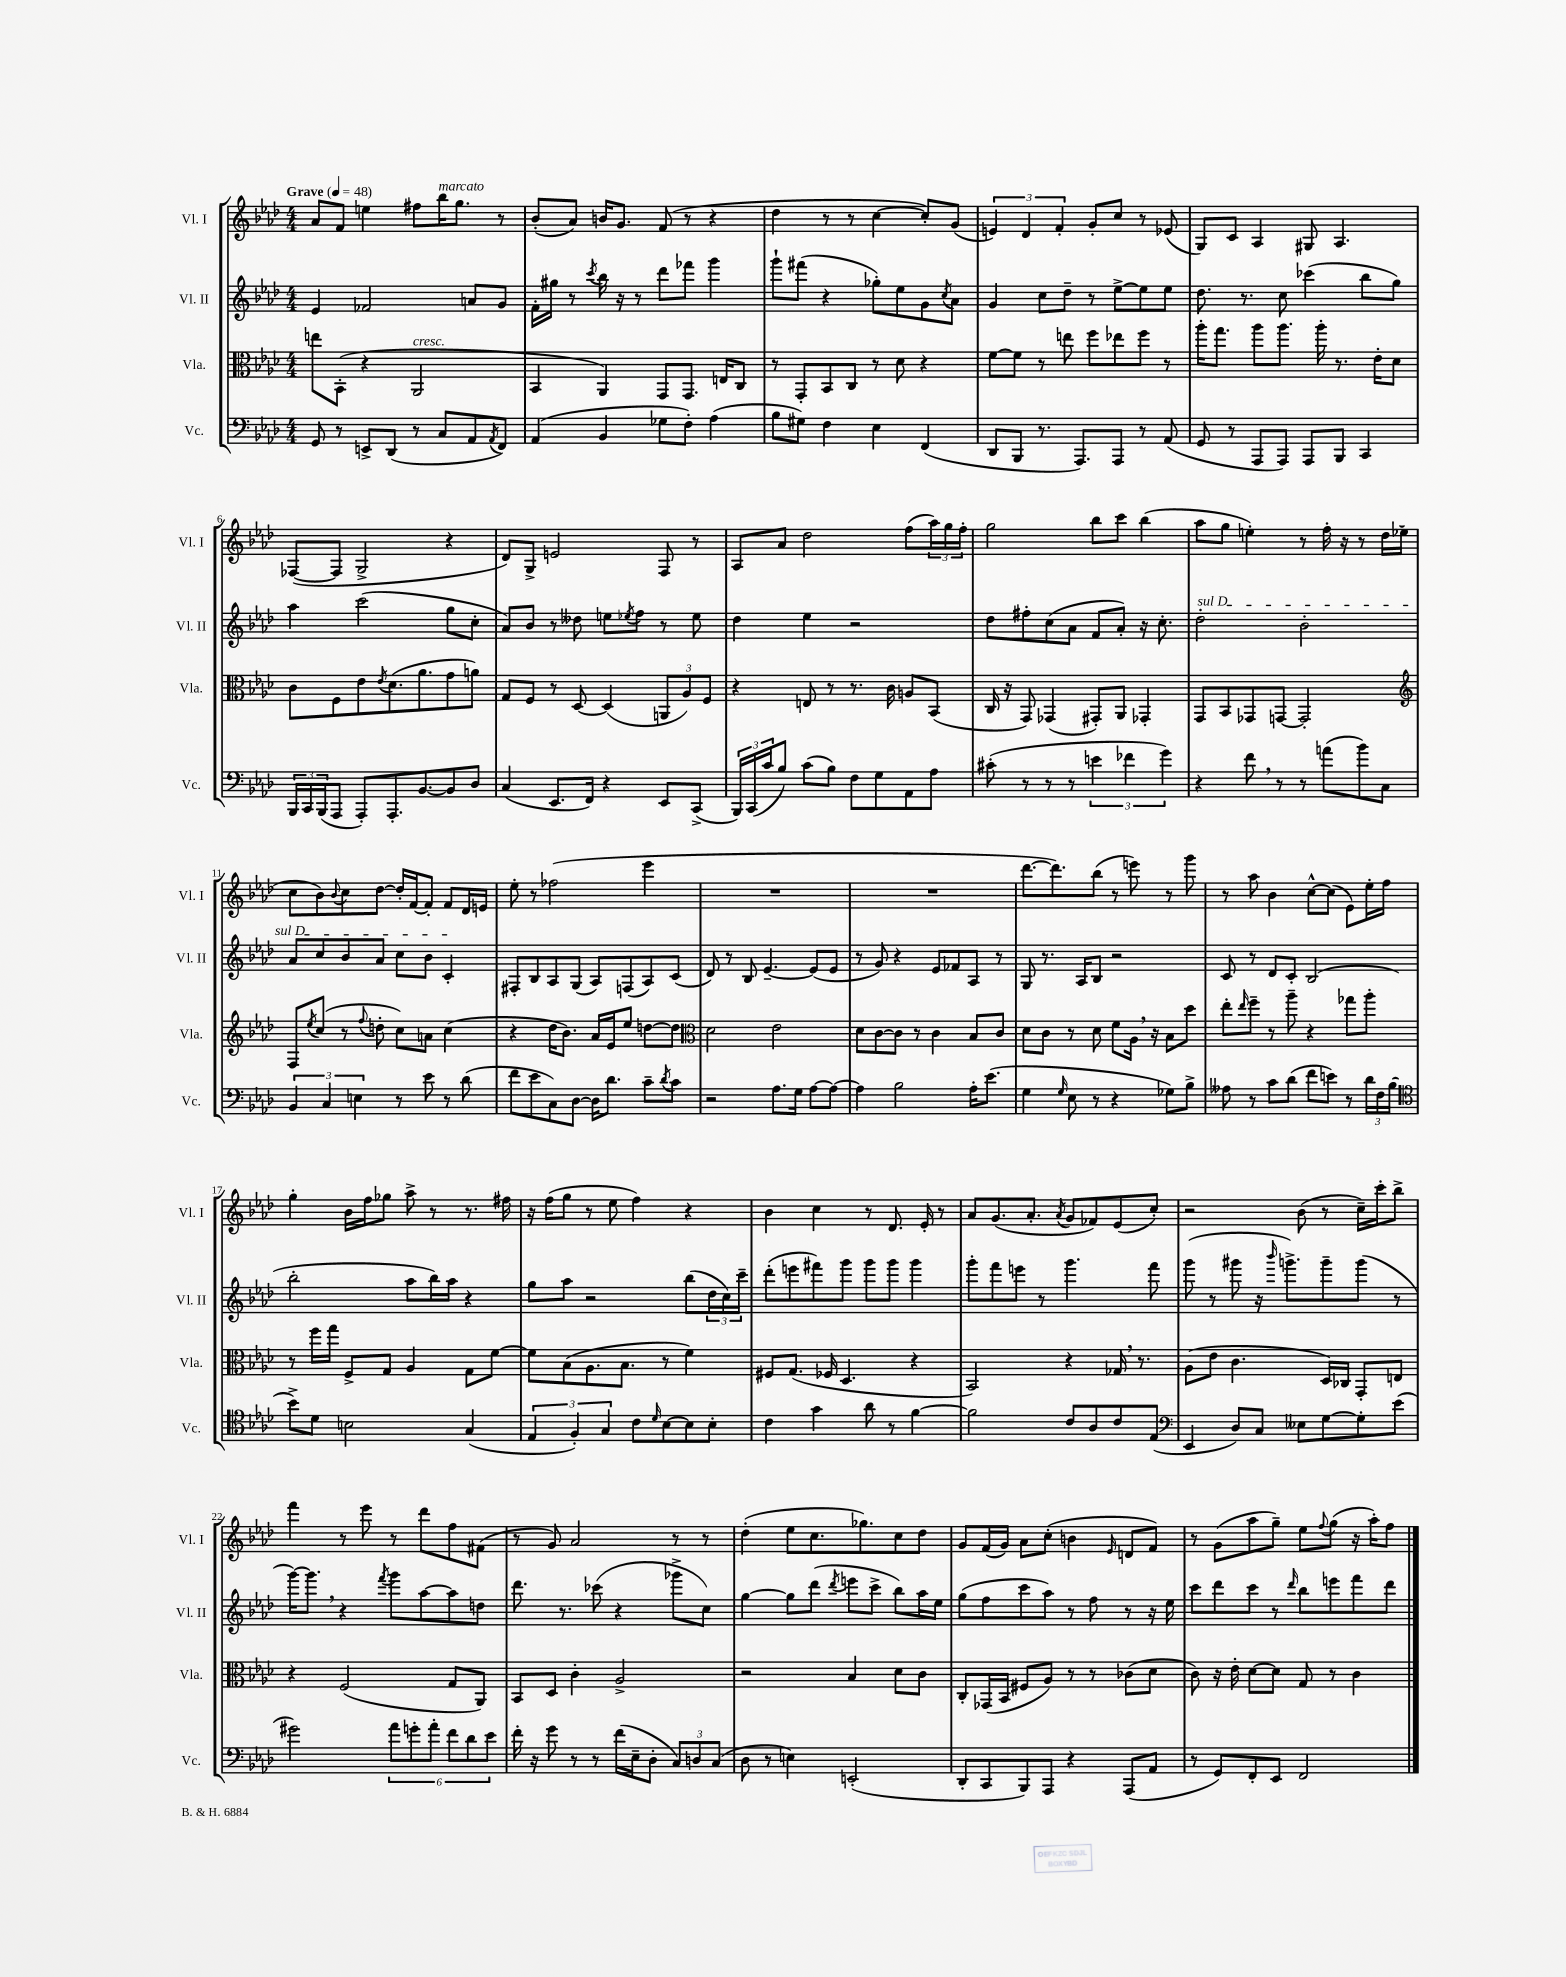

**kern	**kern	**kern	**kern
*staff4	*staff3	*staff2	*staff1
*clefF4	*clefC3	*clefG2	*clefG2
*k[b-e-a-d-]	*k[b-e-a-d-]	*k[b-e-a-d-]	*k[b-e-a-d-]
*M4/4	*M4/4	*M4/4	*M4/4
*MM48	*MM48	*MM48	*MM48
8GG	8ee	4e-	8a-
8r	(8BB-'	.	8f
8EE^	4r	2f-	4ee
(8DD-	.	.	.
8r	2AA-	.	8ff#
8C	.	.	16bb-
.	.	.	8.gg
8AA-	.	8a	.
8qAA-	.	.	.
8FF)	.	8g	8r
=	=	=	=
(4AA-	4BB-	16f'	(8b-'
.	.	16gg#	.
.	.	8r	8a-)
.	.	8qccc	.
4BB-	4AA-)	16bb-	16b
.	.	16r	8.g
.	.	8r	.
8G-	8GG	8ddd-	(8f
8F')	8.GG	8fff-	8r
(4A-	.	4ggg	4r
.	16E	.	.
.	8C	.	.
=	=	=	=
8B-	8r	8ggg`	4dd-
8G#)	8GG'	(8fff#	.
4F	8BB-	4r	8r
.	8C	.	8r
4E-	8r	8gg-')	[4cc
.	8d-	8ee-	.
(4FF	4r	8g	8cc'])
.	.	8qcc	.
.	.	8a-	(8g
=	=	=	=
8DD-	[8f	4g	6e)
8BBB-	8f]	.	.
.	.	.	6d-
8.r	8r	8cc	.
.	.	.	6f'
.	8ee	8dd-~	.
8.AAA-)	.	.	.
.	8ff	8r	8g'
8AAA-	8ee-	[8ee-^	8cc
8r	8ff	8ee-]	8r
(8AA-	8r	8ee-	(8e-
=	=	=	=
8GG	16aa-'	8.dd-	8G)
.	8.gg	.	.
8r	.	.	8c
.	.	8.r	.
8AAA-	8aa-	.	4A-
8AAA-)	8.aa-	8cc	.
8AAA-	.	(4ccc-	8G#
.	16aa-'	.	.
8BBB-	8.r	.	4.A-
4CC	.	8bb-	.
.	16e-'	.	.
.	8d-	8gg)	.
=	=	=	=
24BBB-	8c	4aa-	([8F-
24CC	.	.	.
(24BBB-	.	.	.
8AAA-	8F	.	8F-]
8AAA-')	8e-	(2ccc	2G^
.	8qe-	.	.
8.AAA-'	(8.d-	.	.
[8.BB-	8.a-	.	.
8BB-]	8g	8gg	4r
8D-	8a)	8cc'	.
=	=	=	=
(4C	8G	8a-)	8d-)
.	8F	8b-	8G^
8.EE-	8r	8r	2e
.	[8D-	8dd--	.
16FF)	.	.	.
4r	(4D-]	8ee	.
.	.	8qee-	.
.	.	8ff	.
8EE-	12AA	8r	8F
.	12A-)	.	.
(8CC^	.	8ee-	8r
.	12F	.	.
=	=	=	=
24BBB-)	4r	4dd-	8A-
(24CC	.	.	.
24c	.	.	.
8B-)	.	.	8a-
(8c	8E	4ee-	2dd-
8B-)	8r	.	.
8F	8.r	2r	.
8G	.	.	.
.	16c	.	.
8AA-	8A	.	(8ff
8A-	(8BB-	.	24aa-)
.	.	.	24gg
.	.	.	24ff'
=	=	=	=
(8c#'	16C	8dd-	2gg
.	16r	.	.
8r	8GG)	8ff#'	.
8r	(4GG-	(8cc	.
8r	.	8a-	.
6e	8GG#')	8f	8bb-
.	8AA-	8a-')	8ccc
6f-	.	.	.
.	4GG-'	16r	(4bb-
.	.	8.cc'	.
6g)	.	.	.
=	=	=	=
4r	8GG	2dd-'	8aa-
.	8BB-	.	8gg
8f	8GG-	.	4ee')
8r	[8GG	.	.
8r	2GG']	2b-'	8r
(8a	.	.	16ff'
.	.	.	16r
8b-)	.	.	8r
8C	.	.	16dd-
.	.	.	(16ee-
=	=	=	=
*	*clefG2	*	*
6BB-	8F	8a-	8cc
.	8qee-	.	.
.	(8cc	8cc	8b-)
6C	.	.	.
.	.	.	8qqb-
.	8r	8b-	8cc
6E	.	.	.
.	8qqff	.	.
.	8dd'	8a-	[8dd-
8r	8cc)	8cc	16dd-']
.	.	.	[16f
8e-	8a	8b-	8f']
8r	(4cc	4c'	8f
(8d-	.	.	16d-
.	.	.	16e
=	=	=	=
8f	4r	8F#'	8ee-'
8e-	.	8B-	8r
8C)	16dd-	8A-	(2ff-
.	8.b-)	.	.
[8D-	.	(8G	.
16D-]	16a-	8A-)	.
8.d-	16e-	.	.
.	8ee-	(8F	.
8c~	[8dd	8A-)	4eee-
8qd-	.	.	.
8c	8dd]	(8c	.
=	=	=	=
*	*clefC3	*	*
2r	2d-	8d-)	1r
.	.	8r	.
.	.	8B-	.
.	.	[4.e-~	.
8.A-	2e-	.	.
16G	.	.	.
[8A-	.	(8e-]	.
8A-_	.	8e-	.
=	=	=	=
4A-]	8d-	8r	1r
.	[8c	8g)	.
2B-	8c]	4r	.
.	8r	.	.
.	4c	8e-	.
.	.	8f-	.
16A-'	8B-	8A-	.
(8.e-	.	.	.
.	8c	8r	.
=	=	=	=
4G	8d-	8G	[8.ddd-
.	8c	8.r	.
.	.	.	8.ddd-])
16qqG	.	.	.
8E-	8r	.	.
.	.	16A-	.
8r	8d-	8B-	(8bb-
4r	8f	2r	8r
.	16A-	.	8eee)
.	16r	.	.
8G-)	8B-	.	8r
8B-^	8dd-	.	8ggg
=	=	=	=
8A--	8ee-'	8c	8r
.	16qqee-	.	.
8r	8ff~	8r	8aa-
8c	8r	8d-	4b-
(8d-	8aa-~	8c'	.
8f	4r	(2B-	[8cc^^
8e)	.	.	(8cc]
8r	8gg-	.	8e-)
24d-	8aa-'	.	16ee-'
24F	.	.	.
.	.	.	16ff
(24B-	.	.	.
=	=	=	=
*clefC4	*	*	*
8b-^)	8r	2bb-'	4gg'
8d-	16ff	.	.
.	16gg	.	.
2B	8F^	.	16b-
.	.	.	16ff
.	8G	.	8gg-
.	4A-	8aa-	8aa-^
.	.	16bb-)	8r
.	.	16aa-	.
(4G	8G	4r	8.r
.	[8f	.	.
.	.	.	16ff#
=	=	=	=
6E-	8f]	8gg	16r
.	.	.	(16ff
.	(8B-	8aa-	8gg
6F')	.	.	.
.	8.A-	2r	8r
6G	.	.	.
.	.	.	8ee-
.	8.B-	.	.
8c	.	.	4ff)
16qqd-	.	.	.
[8B-	8r	.	.
8B-]	4f)	(8bb-	4r
8B-'	.	24dd-	.
.	.	24cc)	.
.	.	24ccc~	.
=	=	=	=
4c	8F#	(8ddd-'	4b-
.	(8.G	8eee	.
4g	.	8fff#)	4cc
.	16F-	.	.
.	4.D-	8ggg	.
8a-	.	8ggg	8r
8r	.	8ggg	8.d-
[4f	4r	4ggg	.
.	.	.	16e-'
.	.	.	8r
=	=	=	=
2f]	2BB-)	8ggg'	8a-
.	.	8fff	(8.g
.	.	8eee	.
.	.	.	8.a-'
.	.	8r	.
.	.	.	8qa-
8c	4r	4.ggg	8g
8A-	.	.	8f-)
8c	16G-	.	(8e-
.	8.r	.	.
(8E-	.	8fff	8cc')
=	=	=	=
*clefF4	*	*	*
4EE-	(8A-	(8ggg	2r
.	8e-	8r	.
8D-)	4.c	8ggg#	.
8C	.	16r	.
.	.	16qqbbb-	.
.	.	8.ggg^)	.
8E--	.	.	(8b-
[8G	16D-)	8ggg~	8r
.	16C-	.	.
8G']	8GG'	(8ggg	16cc~)
.	.	.	16ccc'
(8e-	8E	8r	8bb-^
=	=	=	=
2g#)	4r	[16ggg)	4fff
.	.	8.ggg]	.
.	(2F	4r	8r
.	.	.	8eee-
.	.	8qfff	.
12a-	.	8ggg	8r
12g'	.	.	.
.	.	[8aa-	8ddd-
12a-'	.	.	.
12f	8G	8aa-]	8ff
12d-	.	.	.
.	8AA-)	8dd	(8f#
12e-	.	.	.
=	=	=	=
16f'	8BB-	8.ddd-	8r
16r	.	.	.
8g	8D-	.	8g)
.	.	8.r	.
8r	4c'	.	2a-
8r	.	(8ccc-	.
(16f	2A-^	4r	.
16E-~	.	.	.
8D-'	.	.	.
12C)	.	8ggg-^	8r
12D	.	.	.
.	.	8cc)	8r
(12C	.	.	.
=	=	=	=
8D-	2r	[4gg	(4dd-'
8r	.	.	.
4E)	.	8gg]	8ee-
.	.	(8ddd-	8.cc
.	.	8qddd-	.
(2EE'	4B-	8eee	.
.	.	.	8.gg-)
.	.	8ccc^	.
.	8d-	8bb-)	8cc
.	8c	16aa-	8dd-
.	.	16ee-	.
=	=	=	=
8DD-'	8C'	(8gg	8g
8CC	(16GG-	8ff	(16f
.	16BB-	.	16g)
8BBB-)	8F#	8ccc	8a-
8AAA-	8A-)	8aa-)	(8cc'
4r	8r	8r	4b
.	8r	8ff	.
.	.	.	16qqe-
(8AAA-	(8c-	8r	8d
8AA-	8d-	16r	8f)
.	.	16ee-	.
=	=	=	=
8r	8c)	8ccc	8r
8GG)	16r	8ddd-	(8g
.	16e-'	.	.
8FF'	[8d-	8ccc	8aa-
8EE-	8d-]	8r	8gg~)
.	.	16qqddd-	.
2FF	8G	8bb-	8ee-
.	.	.	8qqff
.	8r	8eee	(8gg
.	4c	8fff	16r
.	.	.	16aa-')
.	.	8ddd-	8ff
==	==	==	==
*-	*-	*-	*-
